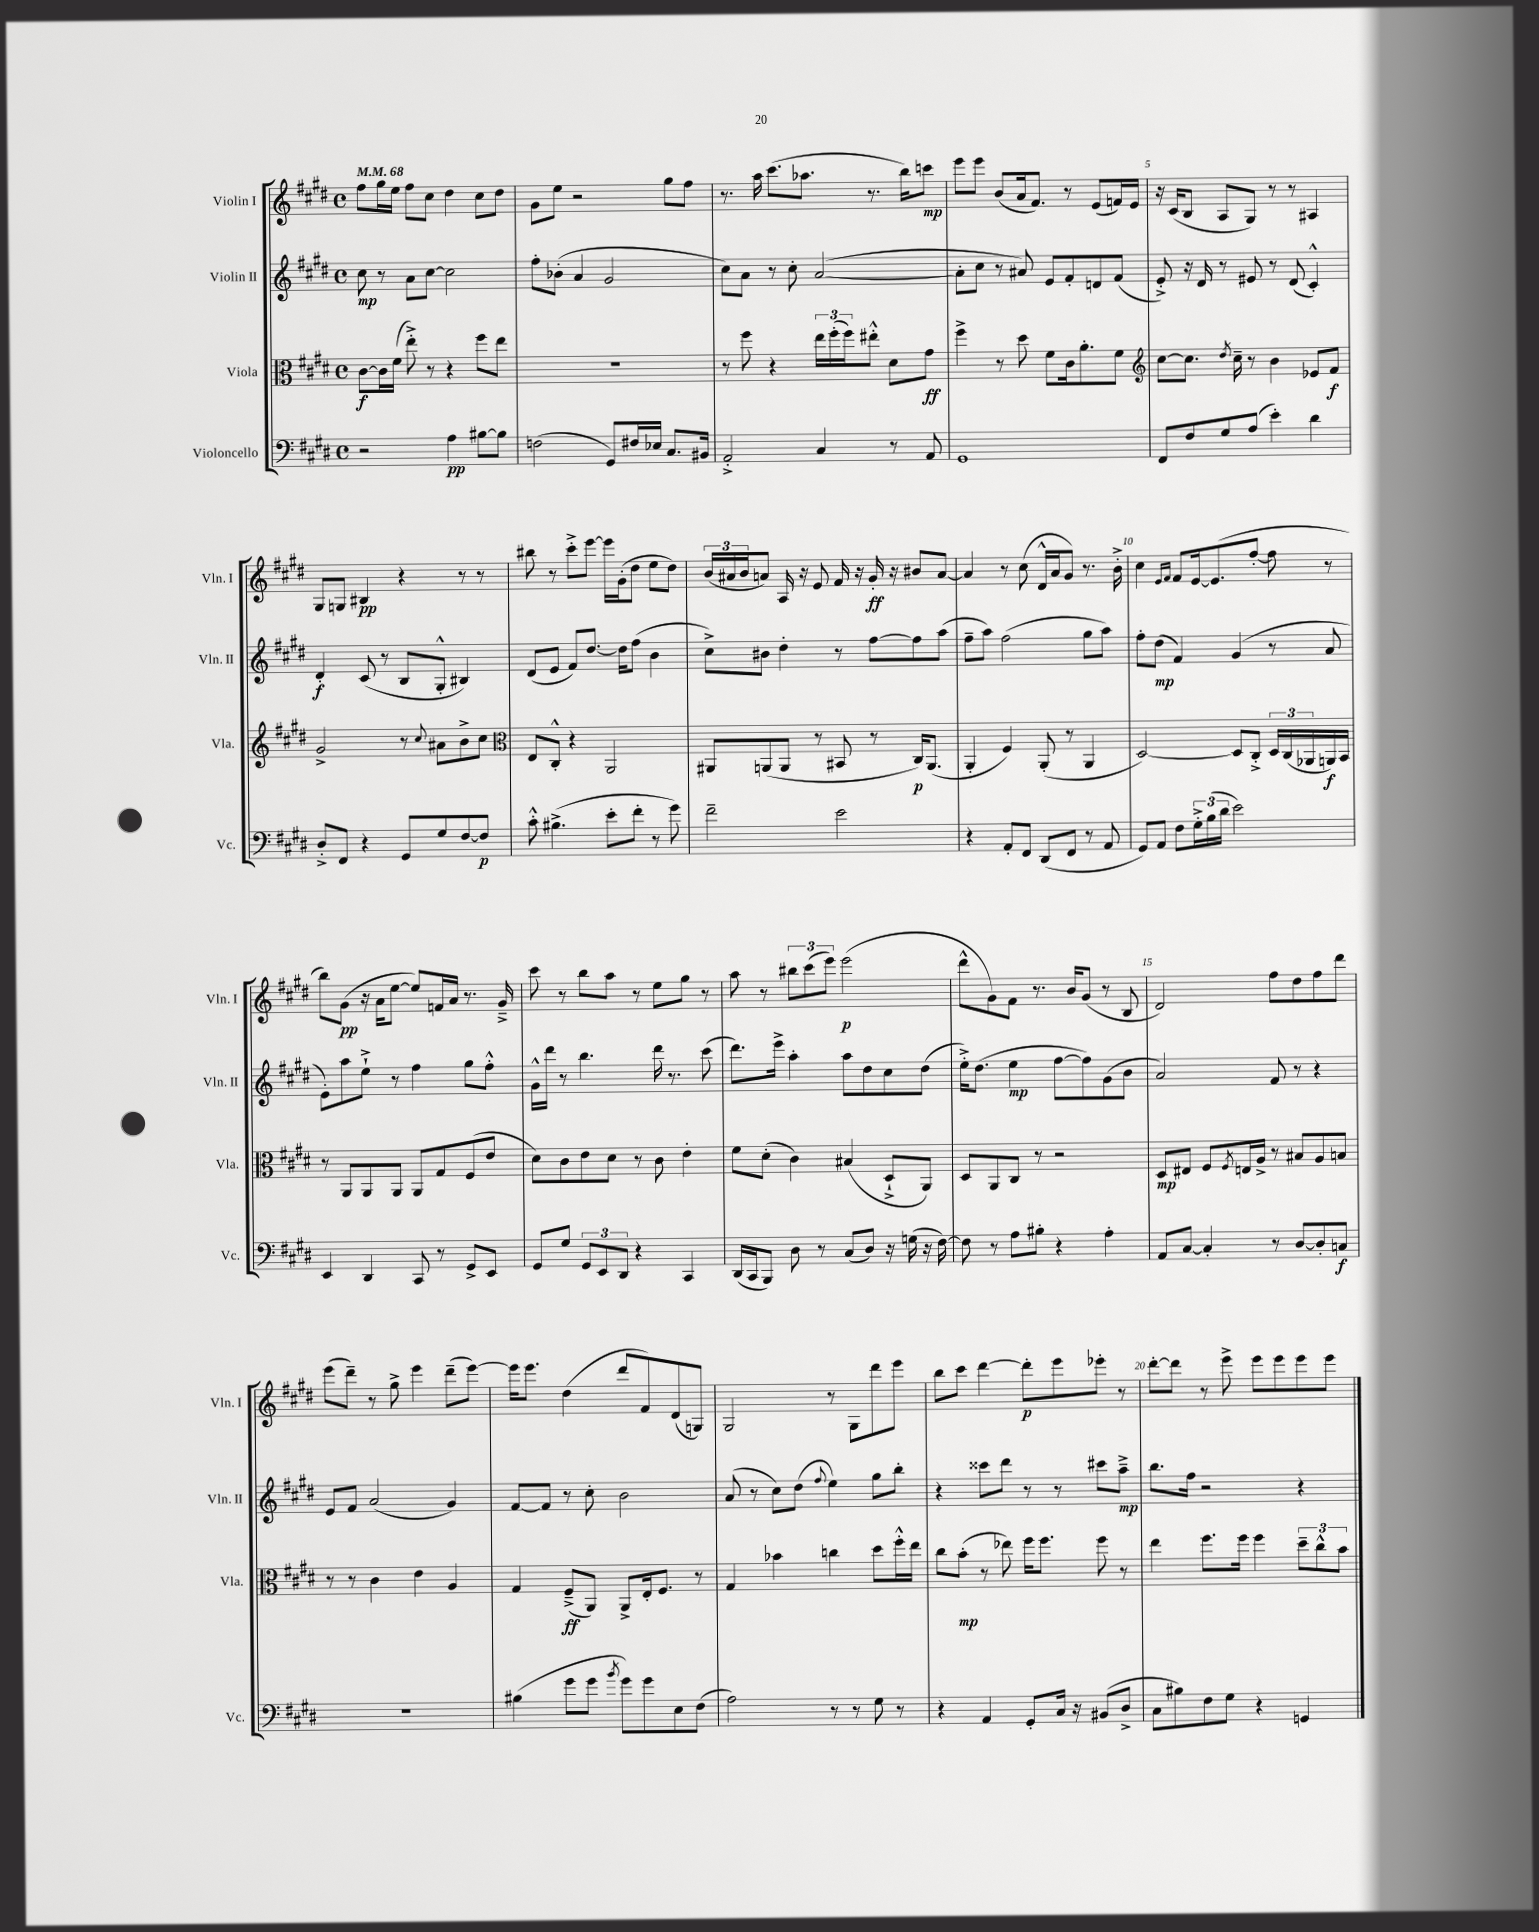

**kern	**kern	**kern	**kern
*staff4	*staff3	*staff2	*staff1
*clefF4	*clefC3	*clefG2	*clefG2
*k[f#c#g#d#]	*k[f#c#g#d#]	*k[f#c#g#d#]	*k[f#c#g#d#]
*M4/4	*M4/4	*M4/4	*M4/4
*met(c)	*met(c)	*met(c)	*met(c)
*MM68	*MM68	*MM68	*MM68
2r	[8c#	8cc#	8ff#
.	16c#]	8r	16gg#
.	(16f#	.	16ee
.	8ee'^)	8a	8ff#
.	8r	[8cc#	8cc#
4A	4r	2cc#]	4dd#
[8B#	8ff#	.	8cc#
8B#]	8ee	.	8dd#
=	=	=	=
(2F	1r	8ff#'	8g#
.	.	(8b-'	8ee
.	.	4a	2r
8GG#)	.	2g#	.
16F#	.	.	.
16E-	.	.	.
8.C#	.	.	8gg#
.	.	.	8ff#
16BB#	.	.	.
=	=	=	=
2AA'^	8r	8cc#)	8.r
.	8ff#	8a	.
.	.	.	16aa
.	4r	8r	(8.ccc#
.	.	8cc#'	.
.	.	.	8.aa-
4C#	24ee	([2a	.
.	(24ff#'	.	.
.	24ff#)	.	.
.	8ee#'^^	.	8.r
8r	8d#	.	.
.	.	.	16bb)
8AA	8g#	.	8ccc
=	=	=	=
1GG#	4ff#^	8a']	8eee
.	.	8cc#	8eee
.	8r	8r	(8b
.	8dd#	8a#)	16a
.	.	.	8.f#)
.	8f#	8e	.
.	16c#	8f#'	8r
.	8.a'	.	.
.	.	8d	(8e
.	8f#	(8f#	16f)
.	.	.	16e
=	=	=	=
*	*clefG2	*	*
8FF#	[8cc#	8e'^)	16r
.	.	.	(16c#
8F#	8.cc#]	16r	8B
.	.	16d#	.
8G#	.	8r	8A
.	8qdd#	.	.
.	16cc#~	.	.
(8A	8r	8e#	8G#)
4e')	4b	8r	8r
.	.	(8d#	8r
4d#	8e-	4c#'^^)	4A#
.	8f#	.	.
=	=	=	=
8D#'^	2g#^	4d#'	8G#
8FF#	.	.	8G
4r	.	(8c#	4B#
.	.	8r	.
8GG#	8r	8B	4r
.	8qqcc#	.	.
8G#	8a#	8G#'^^	.
[8F#	8b^	4B#)	8r
8F#]	8cc#	.	8r
=	=	=	=
*	*clefC3	*	*
8c#'^^	8E	(8d#	8bb#
(4.B#^	8C#'^^	8e	8r
.	4r	8f#)	8ccc#'^
.	.	[8.dd#	[8eee
8e'	2AA	.	16eee]
.	.	16dd#]	(16g#'
8f#'	.	(8ff#	8dd#
8r	.	4b	8ee
8g#)	.	.	8dd#)
=	=	=	=
2f#~	8AA#	8cc#^)	(24b
.	.	.	24a#
.	.	.	24b
.	(8AA	8b#	8a)
.	8AA	4dd#'	16A
.	.	.	16r
.	8r	.	8e
2e	8BB#	8r	16f#
.	.	.	16r
.	8r	[8ff#	16g#'
.	.	.	16r
.	16C#)	8ff#]	8b#
.	(8.AA	.	.
.	.	(8aa	[8a
=	=	=	=
4r	4AA'	8ff#~	4a]
.	.	8aa)	.
8AA'	4F#)	(2ff#	8r
8FF#	.	.	(8cc#
(8DD#	(8AA'	.	16d#^^
.	.	.	16a
8FF#	8r	.	8g#)
8r	4AA	8gg#	8.r
8AA	.	8aa)	.
.	.	.	16b'^
=	=	=	=
8GG#)	[2D#)	8ff#'	4cc#
8AA	.	(8dd#	.
.	.	.	16qqe
.	.	.	16qqf#
8F#	.	4f#)	8f#
24G#'^	.	.	[16e
(24B	.	.	.
.	.	.	(8.e]
24d#	.	.	.
2e)	8D#]	(4g#	.
.	8C#'^	.	[8ff#'
.	24D#	8r	8ff#]
.	(24C#	.	.
.	24AA-	.	.
.	16AA)	8a	8r
.	16BB	.	.
=	=	=	=
4EE	8r	8e')	8bb)
.	8AA	8aa	(8g#
4DD#	8AA	8ee`^	16r
.	.	.	16a
.	8AA	8r	[8ee
8CC#	8AA	4ff#	8ee])
8r	8G#	.	16f
.	.	.	16a
8GG#^	(8F#	8gg#	8.r
8EE	8e	8ff#'^^	.
.	.	.	16g#~^
=	=	=	=
8GG#	8d#)	16g#^^	8ccc#
.	.	16ddd#	.
8G#	8c#	8r	8r
12GG#	8e	4.bb	8bb
12EE	.	.	.
.	8d#	.	8aa
12DD#	.	.	.
4r	8r	.	8r
.	8c#	16ddd#	8ee
.	.	8.r	.
4CC#	4e'	.	8gg#
.	.	(8ccc#	8r
=	=	=	=
(16DD#	8f#	8.ddd#)	8aa
16CC#	.	.	.
8BBB)	(8d#'	.	8r
.	.	16eee^	.
8D#	4c#)	4aa'	12bb#
.	.	.	(12ccc#
8r	.	.	.
.	.	.	12eee)
(8C#	(4B#	8aa	(2eee
8D#)	.	8dd#	.
16r	8D#`^	8cc#	.
(16G	.	.	.
16r	8AA)	(8dd#	.
[16F#)	.	.	.
=	=	=	=
8F#]	8D#	16ee'^)	8ddd#^^
.	.	(8.dd#	.
8r	8AA	.	8g#)
8A	8C#	4ee	8f#
8B#'	8r	.	8.r
4r	2r	[8ff#	.
.	.	.	16b
.	.	8ff#])	(8g#
4A'	.	(8g#	8r
.	.	8b	8B
=	=	=	=
8AA	8D#	2a)	2d#)
[8C#	8E#	.	.
4C#']	8F#	.	.
.	8qF#	.	.
.	16E	.	.
.	16A^	.	.
8r	8r	8f#	8ff#
[8D#	8B#	8r	8dd#
8D#']	8A	4r	8ff#
8C	8B	.	8ddd#
=	=	=	=
1r	8r	8e	(8eee
.	8r	8f#	8ddd#~)
.	4c#	(2a	8r
.	.	.	8gg#^
.	4e	.	4eee
.	4A	4g#)	(8ddd#~
.	.	.	[8eee)
=	=	=	=
(4B#	4G#	[8f#	16eee]
.	.	.	8.eee
.	.	8f#]	.
8g#	(8F#~^	8r	(4dd#
8g#	8AA)	8cc#'	.
8qb	.	.	.
8g#)	8AA^	2b	8ddd#
8g#	16E'	.	8f#)
.	8.F#	.	.
8E	.	.	(8d#
(8F#	8r	.	8G)
=	=	=	=
2A)	4G#	(8a	2G#
.	.	8r	.
.	4b-	8cc#)	.
.	.	(8dd#	.
.	.	8qqff#	.
8r	4cc	4ee)	8r
8r	.	.	8G#
8G#	8dd#	8gg#	8ddd#
8r	16ff#'^^	8bb'	8eee
.	16ee	.	.
=	=	=	=
4r	8cc#	4r	8bb
.	(8b'	.	8ccc#
4AA	8r	8ccc##	[4ddd#
.	8ee-)	8ddd#	.
8GG#'	16ff#	8r	8ddd#']
.	8.ff#	.	.
16C#	.	8r	8eee
16r	.	.	.
(8BB#	8ff#	8ccc#	8eee-'
8D#^	8r	8aa~^	8r
=	=	=	=
8C#	4ee	8.bb	[8ddd#'
8B#)	.	.	8ddd#]
.	.	16ff#	.
8F#	8.ff#	2r	8r
8G#	.	.	8eee^
.	16ff#	.	.
4r	4ff#	.	8eee
.	.	.	8eee
4GG	12dd#~	4r	8eee
.	12cc#^^	.	.
.	.	.	8eee
.	12b	.	.
==	==	==	==
*-	*-	*-	*-
